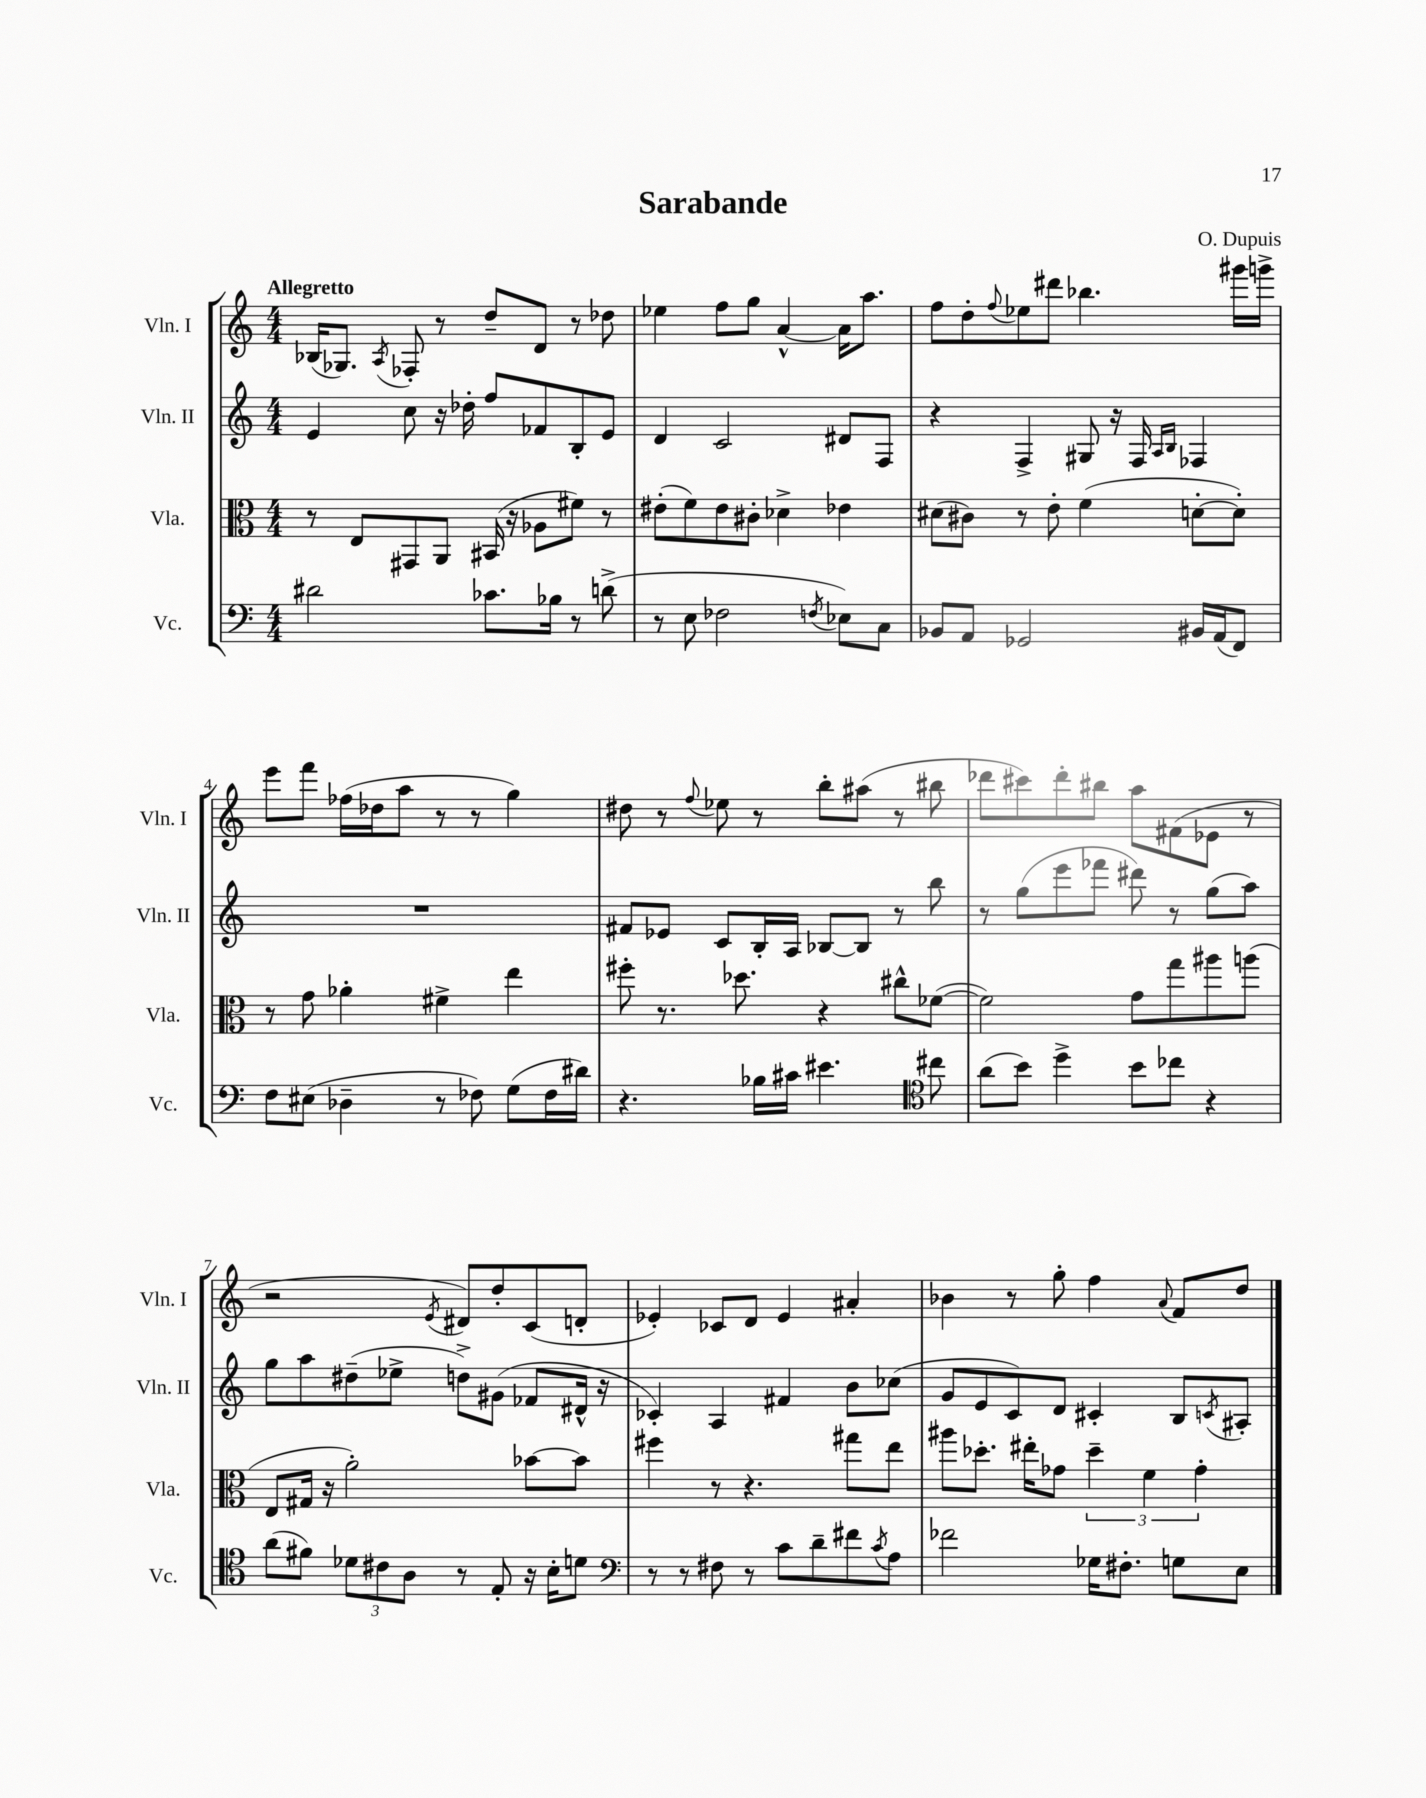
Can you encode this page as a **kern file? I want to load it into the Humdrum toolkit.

**kern	**kern	**kern	**kern
*part4	*part3	*part2	*part1
*staff4	*staff3	*staff2	*staff1
*I"Vc.	*I"Vla.	*I"Vln. II	*I"Vln. I
*I'Vc.	*I'Vla.	*I'Vln. II	*I'Vln. I
*clefF4	*clefC3	*clefG2	*clefG2
*k[]	*k[]	*k[]	*k[]
*M4/4	*M4/4	*M4/4	*M4/4
=1	=1	=1	=1
!	!	!	!LO:TX:a:B:t=Allegretto
2d#X\	8r	4e/	(16B-X/KL
.	.	.	8.G-X/J)
.	8E/L	.	.
.	.	.	8qA/
.	8GG#X/	8cc\	8F-X'/
.	8AA/J	16r	8r
.	.	16dd-X'\	.
8.c-X\L	(16BB#X/	8ff/L	8dd~/L
.	16r	.	.
.	8A-X\L	8f-X/	8d/J
16B-X\Jk	.	.	.
8r	8f#X\J)	8B'/	8r
(8dn^\	8r	8e/J	8dd-X\
=2	=2	=2	=2
8r	(8e#X'\L	4d/	4ee-X\
8E\	8f\)	.	.
2F-X\	8e#\	2c/	8ff\L
.	8c#X'\J	.	8gg\J
.	4d-X^\	.	[4a^^/
8qFn/	.	.	.
8E-X\L)	4e-X\	8d#X/L	16a\KL]
.	.	.	8.aa\J
8C\J	.	8F/J	.
=3	=3	=3	=3
8BB-X/L	(8d#X\L	4r	8ff\L
8AA/J	8c#X\J)	.	8dd'\
.	.	.	8qqff/
2GG-X/	8r	4F^/	8ee-X\
.	8e'\	.	8ddd#X\J
.	(4f\	8G#X/	4.bb-X\
.	.	16r	.
.	.	16F/	.
.	.	16qqA/LL	.
.	.	16qqB/JJ	.
16BB#X/LL	[8dn'\L	4F-X/	.
(16AA/J	.	.	.
8FF/J)	8d'\J])	.	16ggg#X\LL
.	.	.	16gggn^\JJ
!!LO:LB:g=z
=4	=4	=4	=4
8F\L	8r	1r	8eee\L
(8E#X\J	8g\	.	8fff\J
4D-X~\	4a-X'\	.	(16ff-X\LL
.	.	.	16dd-X\J
.	.	.	8aa\J
8r	4f#X^\	.	8r
8F-X\)	.	.	8r
(8G\L	4ee\	.	4gg\)
16F-\L	.	.	.
16d#X\JJ)	.	.	.
=5	=5	=5	=5
4.r	8ff#X'\	8f#X/L	8dd#X\
.	8.r	8e-X/J	8r
.	.	.	8qqff/
.	.	8c/L	8ee-X\
.	8.dd-X\	.	.
16B-X\LL	.	16B'/L	8r
16c#X\JJ	.	16A/JJ	.
4.e#X\	4r	[8B-X/L	8bb'\L
.	.	8B-/J]	(8aa#X\J
.	8cc#X^^\L	8r	8r
*clefC4	*	*	*
8cc#X\	([8f-X\J	8bb\	8bb#X\
=6	=6	=6	=6
(8a\L	2f-\])	8r	8ddd-X\L
8b\J)	.	(8gg\L	8ccc#X\)
4dd^\	.	8eee\	8ddd-'\
.	.	8fff-X\J	8bb#X\J
8b\L	8g\L	8ddd#X\)	8aa\L
8cc-X\J	8gg\	8r	(8f#X\
4r	8aa#X\	(8gg\L	8e-X\J
.	(8aan\J	8aa\J)	8r
!!LO:LB:g=z
=7	=7	=7	=7
(8a\L	8E/L	8gg\L	2r
8f#X\J)	16G#X/Jk	8aa\	.
.	16r	.	.
12d-X\L	2a'\)	(8dd#X~\	.
12c#X\	.	.	.
.	.	8ee-X^\J	.
12A\J	.	.	.
.	.	.	8qe/
8r	.	8ddn^\L)	8d#X/L)
8E'/	.	(8g#X\J	8dd'/
16r	[8b-X\L	8f-X/L	(8c/
16B'\KL	.	.	.
8dn\J	8b-\J]	16d#X^^/Jk	8dn'/J
.	.	16r	.
=8	=8	=8	=8
*clefF4	*	*	*
8r	4ff#X\	4c-X'/)	4e-X'/)
8r	.	.	.
8F#X\	8r	4A/	8c-X/L
8r	4.r	.	8d/J
8c\L	.	4f#X/	4e-/
8d~\	.	.	.
8f#X\	8gg#X\L	8b\L	4a#X'/
8qc/	.	.	.
8A\J	8ee\J	(8cc-X\J	.
=9	=9	=9	=9
2f-X\	8aa#X\L	8g/L	4b-X\
.	8.dd-X'\J	8e/	.
.	.	8c/)	8r
.	16ee#X'\KL	.	.
.	8g-X\J	8d/J	8gg'\
16G-X\KL	6dd-~\	4c#X'/	4ff\
8.F#X'\J	.	.	.
.	6f\	.	.
.	.	.	8qqa/
8Gn\L	.	8B/L	8f/L
.	6g-'\	.	.
.	.	8qcn/	.
8E\J	.	8A#X'/J	8dd/J
==	==	==	==
*-	*-	*-	*-
